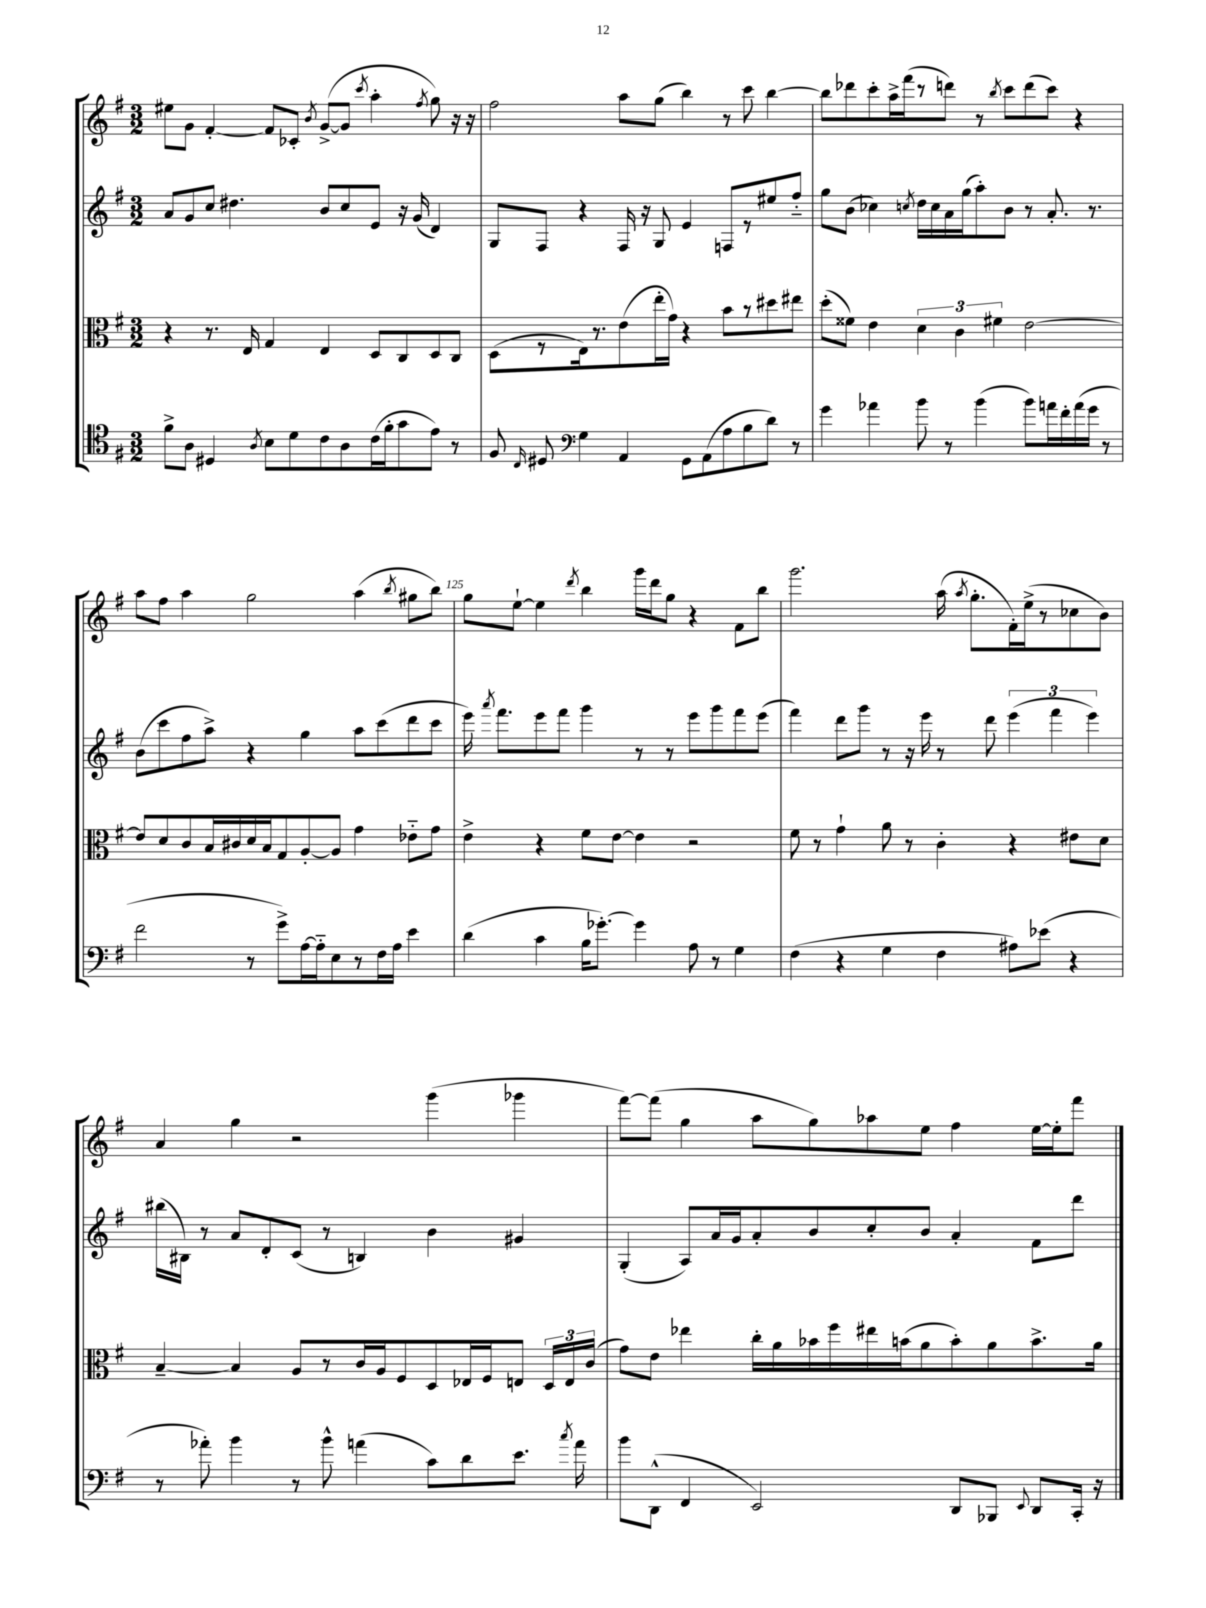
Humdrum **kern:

**kern	**kern	**kern	**kern
*staff4	*staff3	*staff2	*staff1
*clefC4	*clefC3	*clefG2	*clefG2
*k[f#]	*k[f#]	*k[f#]	*k[f#]
*M3/2	*M3/2	*M3/2	*M3/2
8f#^	4r	8a	8ee#
8A	.	8g	8g
4D#	8.r	8cc	[4f#'
.	.	4.dd#	.
.	16E	.	.
8qA	.	.	.
8B	4G	.	8f#]
8d	.	.	8c-'
.	.	.	8qb
8c	4E	8b	([8g^
8A	.	8cc	8g]
.	.	.	8qccc
(16c	8D	8e	4aa'
16f#'	.	.	.
8g	8C	16r	.
.	.	(16g	.
.	.	.	8qff#
8e)	8D	4d)	8gg)
8r	8C	.	16r
.	.	.	16r
=	=	=	=
8F#	(8D	8G	2ff#
16qqC	.	.	.
8D#	8r	8F#	.
*clefF4	*	*	*
4G	16E)	4r	.
.	8.r	.	.
4AA	(8e	16F#	8aa
.	.	16r	.
.	16ee'	8G	(8gg
.	16g)	.	.
8GG	4r	4e	4bb)
(8AA	.	.	.
8A	8b	8F	8r
8B	8r	8r	8ccc
8d)	8dd#	8ee#	[4bb
8r	8ee#	8ff#'~	.
=	=	=	=
4g	(8dd'	8gg	8bb]
.	8f##)	(8b	8ddd-
4a-	4e	4cc-)	8ccc'
.	.	.	16aa^
.	.	.	(16fff#
.	.	8qcc	.
8b	6d	16dd	8r
.	.	16cc	.
8r	.	16a	8ddd)
.	6c	.	.
.	.	(16gg	.
(4b	.	8aa')	8r
.	6f#	.	.
.	.	.	8qbb
.	.	8b	8ccc
8b)	[2e	8r	(8ddd
16a	.	8.a'	8ccc)
16f#'	.	.	.
(16a	.	.	4r
16g	.	8.r	.
8r	.	.	.
=	=	=	=
2f#	8e]	(8b	8aa
.	8d	8ccc	8ff#
.	8c	8ff#	4aa
.	16B	8aa^)	.
.	16c#	.	.
8r	16d	4r	2gg
.	16B	.	.
8g^)	8G	.	.
[16A	[8A'	4gg	.
16A'~]	.	.	.
8E	8A]	.	.
8r	4g	8aa	(4aa
16F#	.	(8ccc	.
16A	.	.	.
.	.	.	8qbb
4e	8e-'~	8ddd	8gg#
.	8g	8ccc	8bb)
=	=	=	=
(4d	4e^	16eee)	8gg
.	.	8qaaa	.
.	.	8.fff#	.
.	.	.	[8ee`
4c	4r	8eee	4ee]
.	.	8fff#	.
.	.	.	8qddd
16B	8f#	4ggg	4bb
[8.g-')	.	.	.
.	[8e	.	.
4g-]	4e]	8r	16ggg
.	.	.	16ddd
.	.	8r	8gg
8A	2r	8eee	4r
8r	.	8ggg	.
4G	.	8fff#	8f#
.	.	(8eee	8bb
=	=	=	=
(4F#	8f#	4fff#)	2.ggg
.	8r	.	.
4r	4g`	8ddd	.
.	.	8ggg	.
4G	8a	8r	.
.	8r	16r	.
.	.	16eee	.
4F#	4c'	8r	(16aa
.	.	.	8qaa
.	.	.	8.gg'
.	.	8ddd	.
8A#)	4r	(6eee	16f#')
.	.	.	(16ee^
(8e-	.	.	8r
.	.	6fff#	.
4r	8e#	.	8cc-
.	.	6eee)	.
.	8d	.	8b)
=	=	=	=
8r	[4B~	(16bb#	4a
.	.	16B#)	.
8a-')	.	8r	.
4b	4B]	8a	4gg
.	.	8d'	.
8r	8A	(8c	2r
8b^^	8r	8r	.
(4a	16c	4B)	.
.	16A	.	.
.	8F#	.	.
8c)	8D	4b	(4ggg
8d	16E-	.	.
.	16F#	.	.
8.e	8E	4g#	4ggg-
.	24D	.	.
.	24E	.	.
8qcc	.	.	.
16a	.	.	.
.	(24c	.	.
=	=	=	=
8b	8g)	(4G'	[8fff#)
(8DD^^	8e	.	(8fff#]
4FF#	4ee-	8A)	4gg
.	.	16a	.
.	.	16g	.
2EE)	16cc'	8a'	8aa
.	16a	.	.
.	16b-	8b	8gg)
.	16ff#	.	.
.	16ee#	8cc'	8aa-
.	(16b	.	.
.	8a	8b	8ee
8DD	8b')	4a'	4ff#
8BBB-	8a	.	.
8qqEE	.	.	.
8DD	8.b^	8f#	[16ee
.	.	.	16ee']
16CC'	.	8ddd	8fff#
16r	16a	.	.
==	==	==	==
*-	*-	*-	*-
